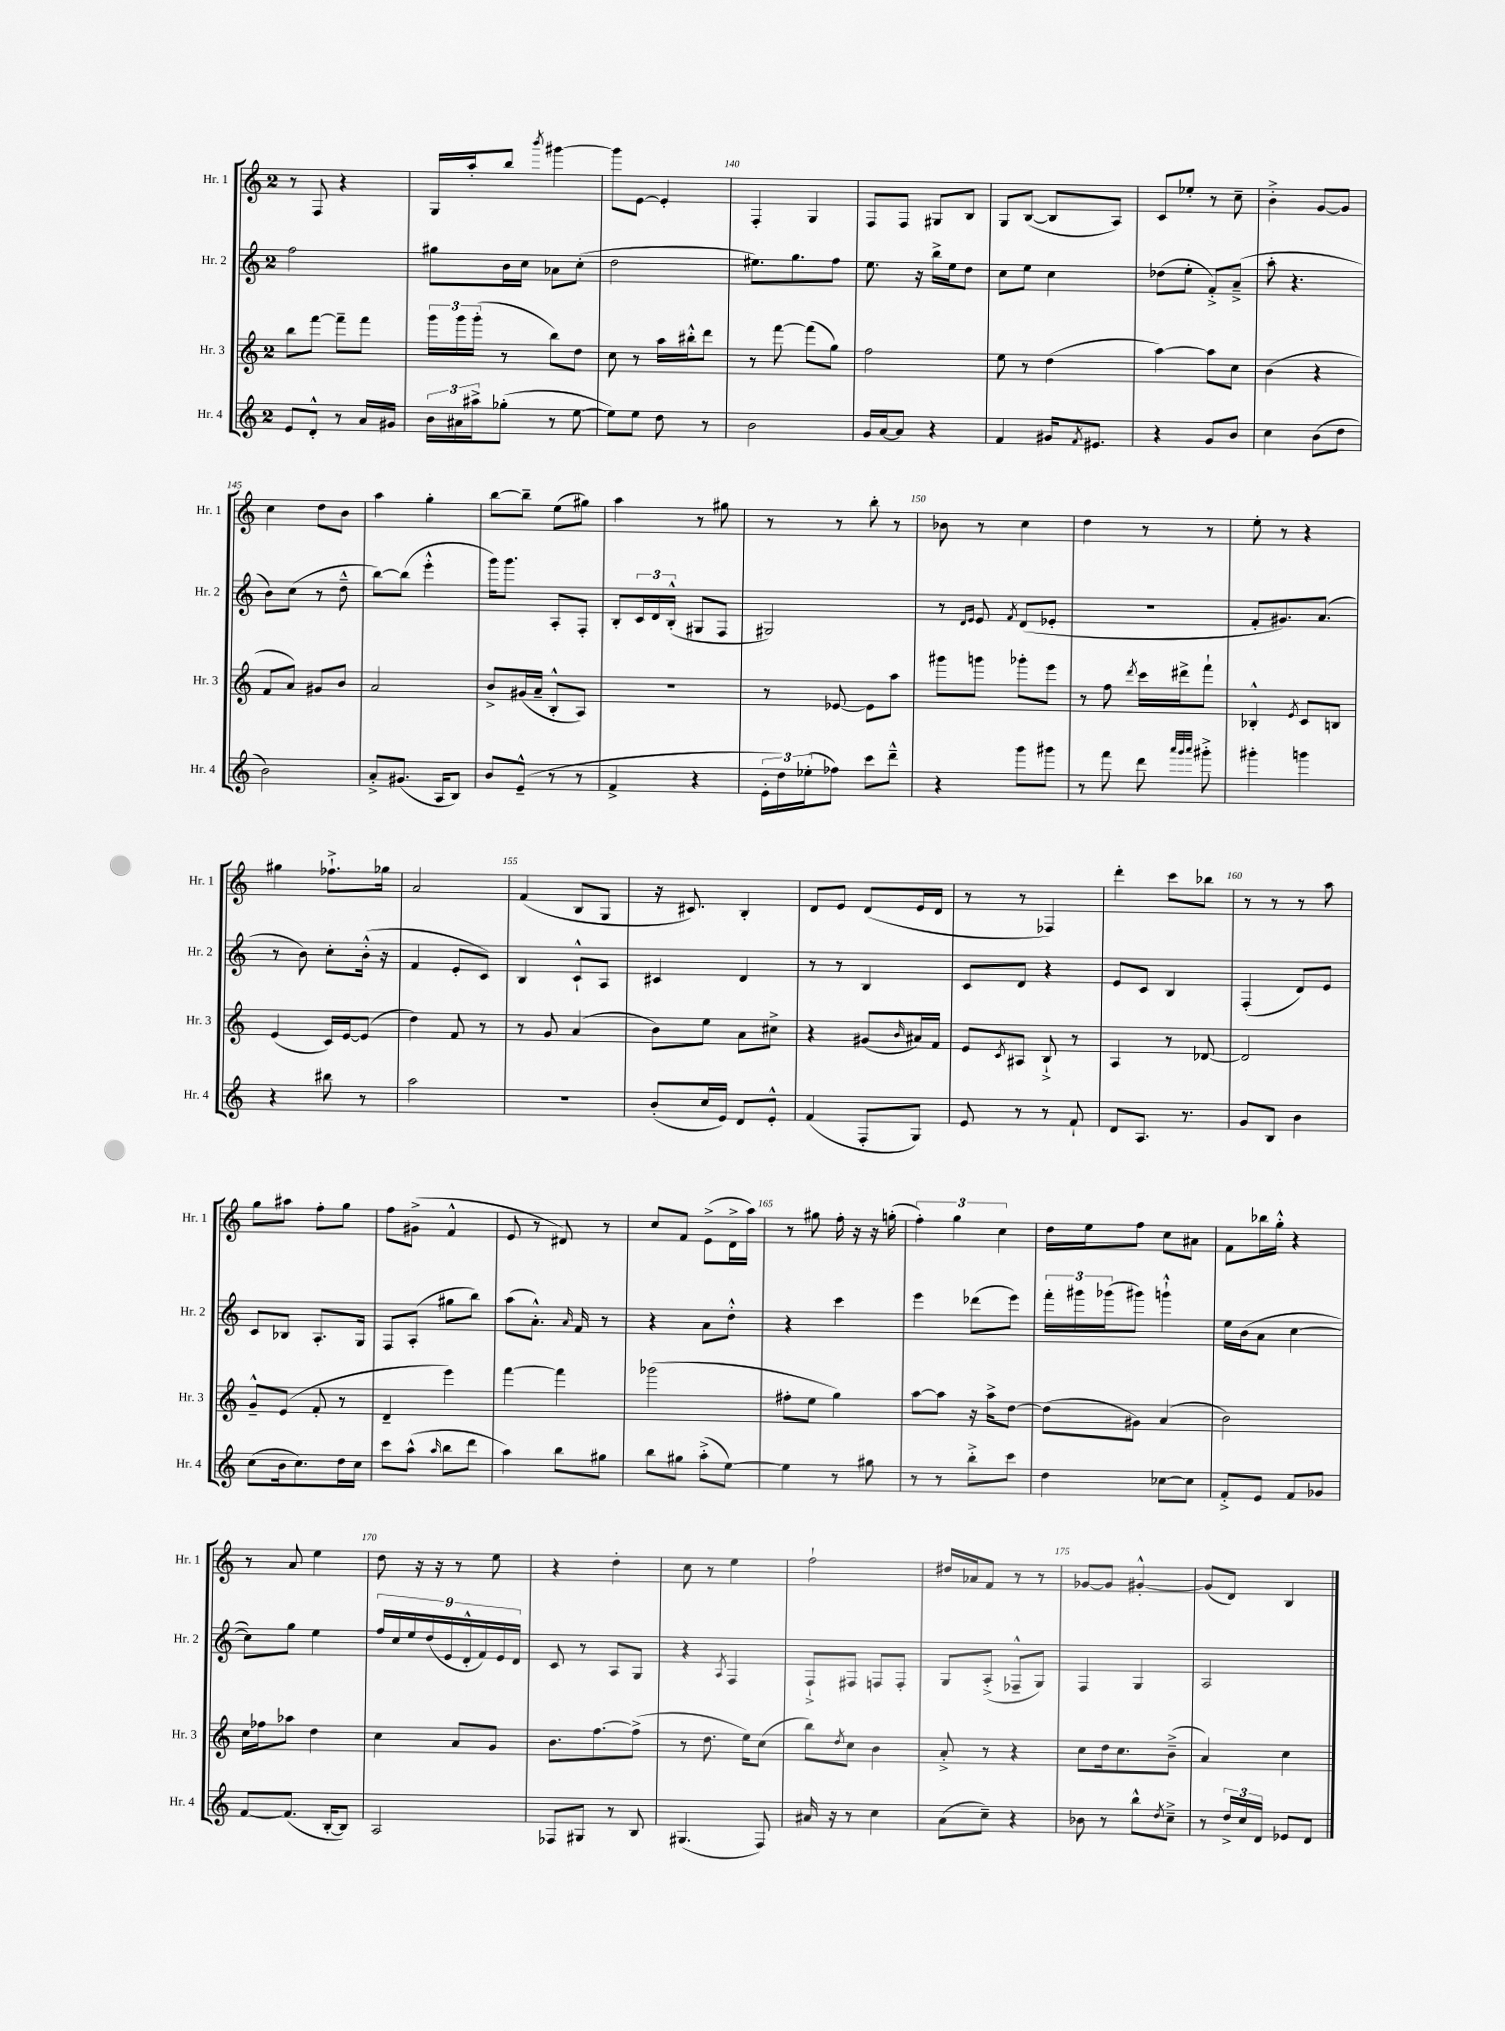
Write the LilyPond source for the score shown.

<<
\new StaffGroup <<
\new Staff = "s0" \with { instrumentName = "Hr. 1" shortInstrumentName = "Hr. 1" } {
    \clef treble \key c \major \once \override Staff.TimeSignature.style = #'single-digit \time 2/4
    r8 f8 r4 |
    g16 a''16-. b''8 \acciaccatura { b'''8 } gis'''4~ |
    gis'''8 e'8~ e'4-. |
    f4-. g4 |
    f8 f8 gis8 b8 |
    g8 b8~( b8 a8) |
    c'8 ees''8-. r8 c''8-- |
    b'4-.-> g'8~ g'8 |
    c''4 d''8 b'8 |
    a''4 g''4-. |
    b''8~ b''8-- e''8( gis''8) |
    a''4 r8 gis''8 |
    r8 r8 b''8-. r8 |
    bes'8 r8 c''4 |
    d''4 r8 r8 |
    e''8-. r8 r4 |
    gis''4 fes''8.-!-> ges''16 |
    a'2 |
    f'4( b8 g8 |
    r16 cis'8.) b4-. |
    d'8 e'8 d'8( e'16 d'16 |
    r8 r8 fes4) |
    d'''4-. c'''8 bes''8 |
    r8 r8 r8 a''8 |
    g''8 ais''8 f''8-. g''8 |
    f''8 gis'8->( f'4-^ |
    e'8 r8 dis'8) r8 |
    c''8 f'8 e'8->( d'16-> a''16) |
    r8 gis''8 f''16-. r16 r16 g''16-.( |
    \tuplet 3/2 { f''4-.) g''4 c''4 } |
    d''16 e''16 f''8 c''8 ais'8 |
    f'8 bes''16 g''16-.-^ r4 |
    r8 a'8 e''4 |
    d''8 r16 r16 r8 e''8 |
    r4 d''4-. |
    c''8 r8 e''4 |
    f''2-! |
    dis''16 aes'16 f'8 r8 r8 |
    ges'8~ ges'8 gis'4~-.-^ |
    gis'8( d'8) b4 \bar "|." |
}
\new Staff = "s1" \with { instrumentName = "Hr. 2" shortInstrumentName = "Hr. 2" } {
    \clef treble \key c \major \once \override Staff.TimeSignature.style = #'single-digit \time 2/4
    f''2 |
    gis''8 b'16 c''16 aes'8 c''8-.( |
    d''2 |
    eis''8.) g''8. f''8 |
    e''8. r16 b''16-> e''16 d''8 |
    c''8 e''8 c''4 |
    des''8( e''8-. f'8-.->) a'8--->( |
    a''8-. r4. |
    b'8) c''8( r8 d''8---^ |
    b''8~) b''8( e'''4-.-^ |
    g'''16) g'''8. a8-. f8-. |
    b8-. \tuplet 3/2 { c'16 d'16 b16-.-^( } gis8 f8 |
    gis2) |
    r8 \grace { d'16 e'16 } e'8 \acciaccatura { f'8 } d'8( ees'8-. |
    R2 |
    f'8-. gis'8.) a'8.( |
    r8 b'8) c''8-. b'16-.-^( r16 |
    f'4 e'8-. c'8) |
    b4 c'8-!-^ a8 |
    cis'4 d'4 |
    r8 r8 b4 |
    c'8 d'8 r4 |
    e'8 c'8 b4 |
    f4-.( d'8) e'8 |
    c'8 bes8 a8.-. g16 |
    f8 a8-.( gis''8 b''8) |
    a''8( a'8.-.-^) \grace { a'16 } f'16 r8 |
    r4 a'8 d''8-.-^ |
    r4 c'''4 |
    e'''4 des'''8( e'''8) |
    \tuplet 3/2 { f'''16-. gis'''16 ges'''16( } gis'''8) g'''4-!-^ |
    e''16 b'16( a'8 c''4~ |
    c''8) g''8 e''4 |
    \tuplet 9/8 { f''16 c''16 e''16 d''16( e'16 d'16-.-^ f'16) e'16 d'16 } |
    c'8 r8 a8 g8 |
    r4 \acciaccatura { a8 } f4 |
    f8-!-> fis8 f8 f8-. |
    g8 a8-.->( fes8---^ g8) |
    f4 g4 |
    a2 \bar "|." |
}
\new Staff = "s2" \with { instrumentName = "Hr. 3" shortInstrumentName = "Hr. 3" } {
    \clef treble \key c \major \once \override Staff.TimeSignature.style = #'single-digit \time 2/4
    b''8 f'''8~ f'''8-- f'''8 |
    \tuplet 3/2 { g'''16 g'''16 g'''16-.( } r8 b''8) d''8 |
    c''8 r8 a''16 bis''16-.-^ d'''8 |
    r8 f'''8~ f'''8( g''8) |
    f''2 |
    e''8 r8 d''4( |
    a''4~) a''8 c''8 |
    b'4( r4 |
    f'8 a'8) gis'8 b'8 |
    a'2 |
    b'8-> gis'16( a'16-- b8-.-^ a8) |
    r2 |
    r8 ees'8~ ees'8 a''8 |
    gis'''8 g'''8 ges'''8-. e'''8 |
    r8 f''8 \acciaccatura { d'''8 } c'''16 dis'''16-> f'''8-! |
    bes4-.-^ \acciaccatura { e'8 } c'8 b8 |
    e'4( c'16) e'16~ e'8( |
    d''4) f'8 r8 |
    r8 g'8 a'4( |
    b'8) e''8 a'8 cis''8-> |
    r4 gis'8( \grace { b'16 } ais'16) f'16 |
    e'8 \acciaccatura { c'8 } ais8 b8-!-> r8 |
    a4 r8 des'8~ |
    des'2 |
    g'8---^ e'8( f'8-. r8 |
    d'4-- e'''4) |
    f'''4~ f'''4 |
    ges'''2( |
    fis''8-. e''8 g''4) |
    a''8~ a''8 r16 a''16-> d''8~ |
    d''8( gis'8) a'4( |
    b'2) |
    c''16 fes''16 aes''8 d''4 |
    c''4 a'8 g'8 |
    b'8. f''8.~ f''8->( |
    r8 d''8. e''16) c''8( |
    b''8) \acciaccatura { d''8 } c''8 b'4 |
    a'8-.-> r8 r4 |
    c''8 d''16 c''8. b'8--->( |
    a'4) c''4 \bar "|." |
}
\new Staff = "s3" \with { instrumentName = "Hr. 4" shortInstrumentName = "Hr. 4" } {
    \clef treble \key c \major \once \override Staff.TimeSignature.style = #'single-digit \time 2/4
    e'8 d'8-.-^ r8 a'16 gis'16 |
    \tuplet 3/2 { b'16 ais'16 ais''16-> } ges''8-.( r8 e''8~ |
    e''8) e''8 d''8 r8 |
    b'2 |
    g'16 a'16~ a'8 r4 |
    f'4 gis'16 \acciaccatura { f'8 } eis'8. |
    r4 g'8 b'8 |
    c''4 b'8( d''8 |
    b'2) |
    a'8-.-> gis'8.( a16 b8) |
    b'8 e'8---^( r8 r8 |
    f'4-> r4 |
    \tuplet 3/2 { e'16-. d''16) ees''16-.( } fes''8) c'''8 d'''8---^ |
    r4 g'''8 gis'''8 |
    r8 f'''8 d'''8 \grace { a'''32 g'''32 a'''32 } gis'''8-.-> |
    gis'''4-. g'''4 |
    r4 bis''8 r8 |
    a''2 |
    R2 |
    b'8-.( c''16 e'16) d'8 e'8-.-^ |
    f'4( f8-. g8) |
    e'8 r8 r8 f'8-! |
    d'8 a8. r8. |
    g'8 b8 b'4 |
    c''8( b'16 c''8.) d''16 c''16 |
    c'''8 a''8-^( \grace { a''16 } b''8 d'''8 |
    a''4) b''8 gis''8 |
    b''8 gis''8 a''8-.->( e''8~) |
    e''4 r8 gis''8 |
    r8 r8 b''8-.-> c'''8 |
    d''4 ces''8~ ces''8 |
    f'8-.-> e'8 f'8 ges'8 |
    f'8~ f'8.( b16~-. b8) |
    a2 |
    fes8 gis8 r8 b8 |
    gis4.( f8) |
    ais'16 r16 r8 c''4 |
    a'8( c''8--) r4 |
    bes'8 r8 b''8-^ \acciaccatura { d''8 } c''8---> |
    r8 \tuplet 3/2 { d''16-> c''16 d'16 } ees'8 d'8 \bar "|." |
}
>>
>>
\layout { \context { \Score currentBarNumber = #137 \override BarNumber.break-visibility = ##(#f #t #t) barNumberVisibility = #(every-nth-bar-number-visible 5) } }
